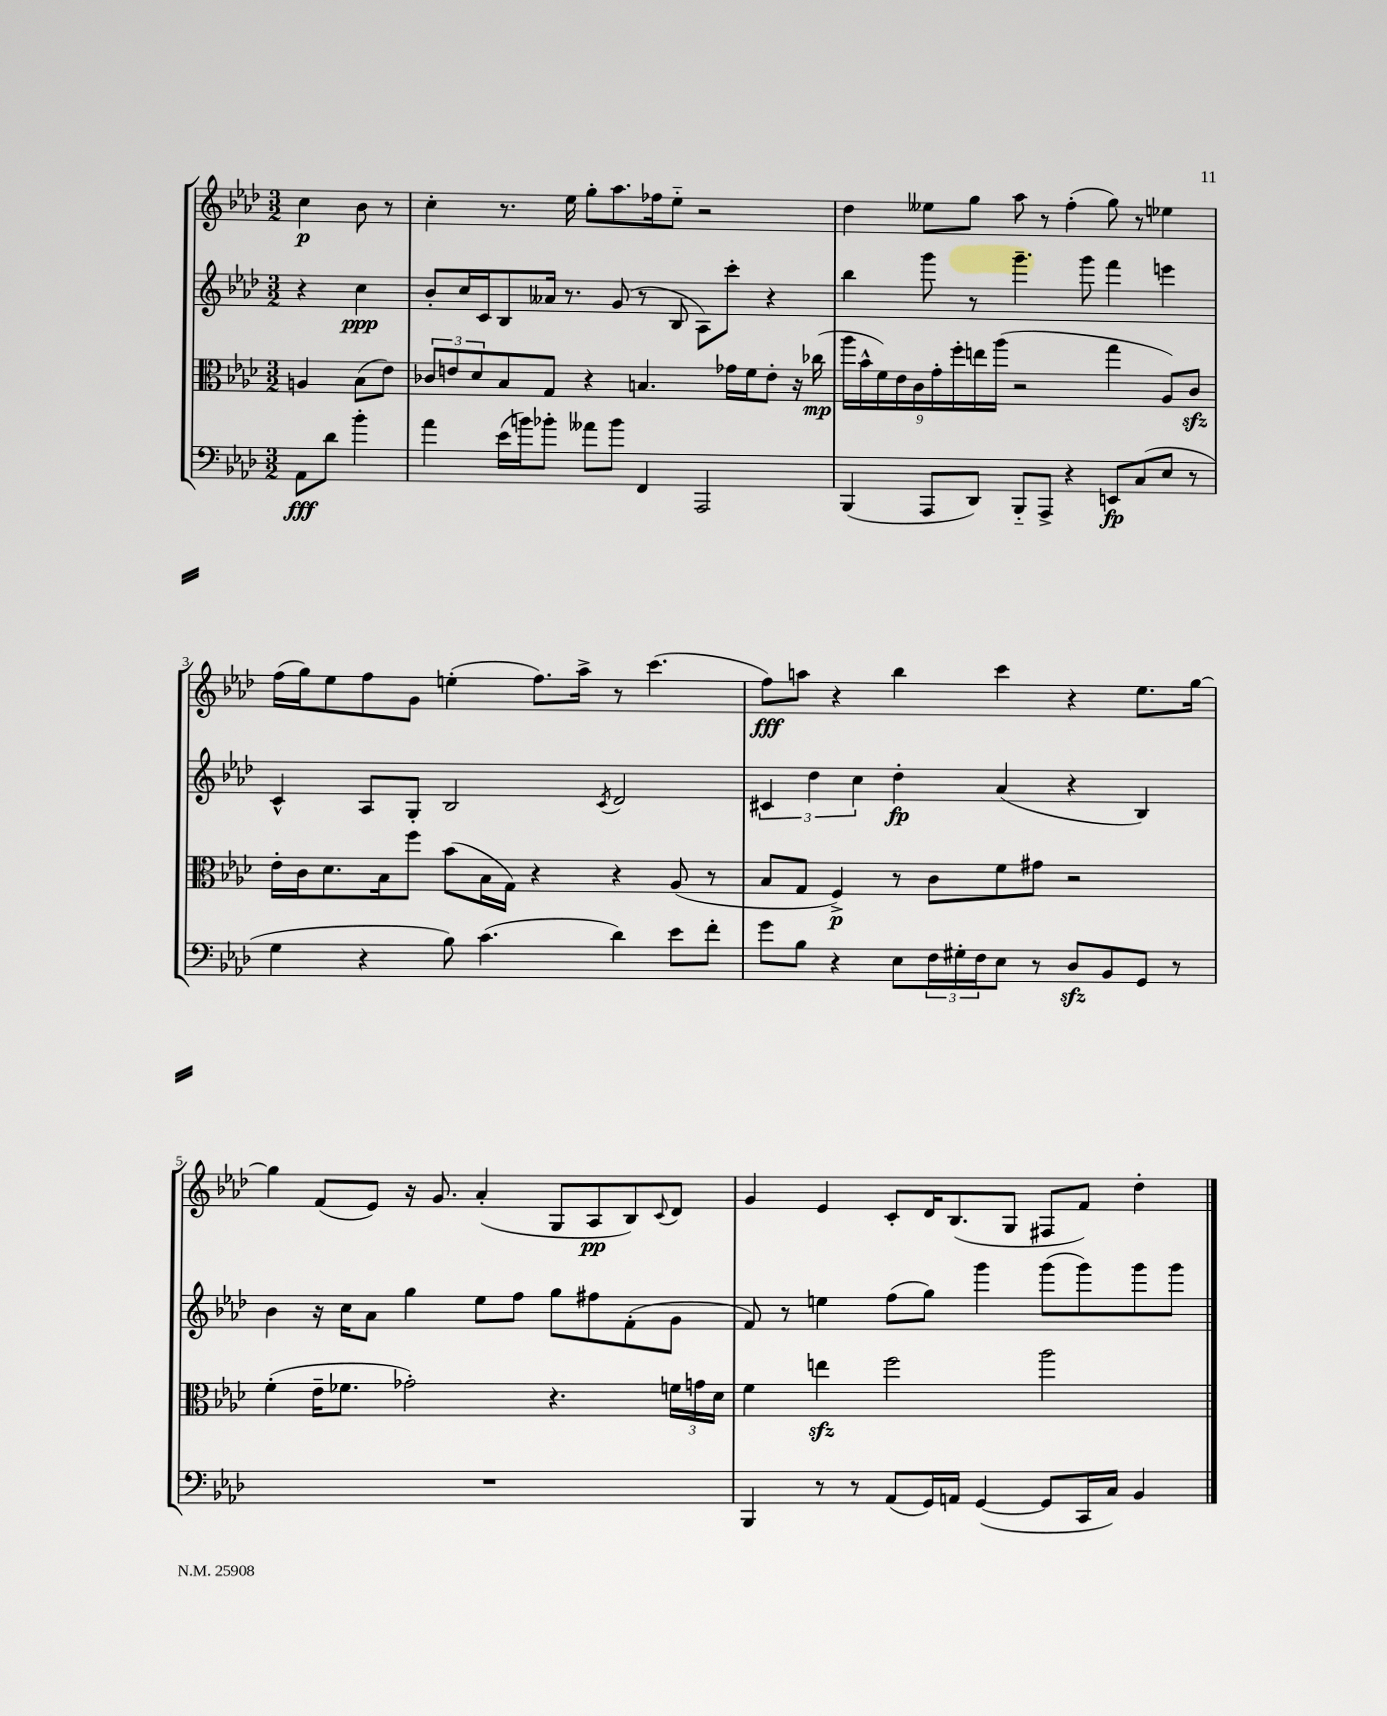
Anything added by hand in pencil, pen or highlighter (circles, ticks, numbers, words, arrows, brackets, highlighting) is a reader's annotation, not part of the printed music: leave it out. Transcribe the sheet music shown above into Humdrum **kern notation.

**kern	**dynam	**kern	**dynam	**kern	**dynam	**kern	**dynam
*part4	*part4	*part3	*part3	*part2	*part2	*part1	*part1
*staff4	*staff4	*staff3	*staff3	*staff2	*staff2	*staff1	*staff1
*clefF4	*	*clefC3	*	*clefG2	*	*clefG2	*
*k[b-e-a-d-]	*	*k[b-e-a-d-]	*	*k[b-e-a-d-]	*	*k[b-e-a-d-]	*
*M3/2	*	*M3/2	*	*M3/2	*	*M3/2	*
=	=	=	=	=	=	=	=
8AA-\L	fff	4An/	.	4r	.	4cc\	p
8d-\J	.	.	.	.	.	.	.
4b-'\	.	(8B-\L	.	4cc\	ppp	8b-\	.
.	.	8e-\J)	.	.	.	8r	.
=1	=1	=1	=1	=1	=1	=1	=1
4a-\	.	12c-X/L	.	8b-'/L	.	4cc'\	.
.	.	12en/	.	.	.	.	.
.	.	.	.	16cc/L	.	.	.
.	.	12d-/	.	.	.	.	.
.	.	.	.	16c/J	.	.	.
(16e-\LL	.	8B-/	.	8B-/	.	8.r	.
16bn\J)	.	.	.	.	.	.	.
8b-X'\J	.	8G/J	.	16a--X/Jk	.	.	.
.	.	.	.	8.r	.	16ee-\	.
8a--X\L	.	4r	.	.	.	8gg'\L	.
8b-\J	.	.	.	(8g/	.	8.aa-\	.
4FF/	.	4.Bn/	.	8r	.	.	.
.	.	.	.	.	.	16ff-X\k	.
.	.	.	.	8B-/	.	8ee-\J	.
2AAA-/	.	.	.	8A-\L)	.	2r	.
.	.	16g-X\LL	.	8ccc'\J	.	.	.
.	.	16f\J	.	.	.	.	.
.	.	8e'\J	.	4r	.	.	.
.	.	16r	.	.	.	.	.
.	.	(16cc-X\	mp	.	.	.	.
=2	=2	=2	=2	=2	=2	=2	=2
(4BBB-/	.	18aa-\LL	.	4bb-\	.	4dd-\	.
.	.	18b-^^\	.	.	.	.	.
.	.	18f\)	.	.	.	.	.
.	.	18e-\	.	.	.	.	.
.	.	18c\	.	.	.	.	.
8AAA-/L	.	.	.	8ggg\	.	8ee--X\L	.
.	.	18g'\	.	.	.	.	.
.	.	18ff'\	.	.	.	.	.
8DD-/J)	.	.	.	8r	.	8gg\J	.
.	.	18een\	.	.	.	.	.
.	.	(18aa-\JJ	.	.	.	.	.
8BBB-/L	.	2r	.	4.ggg~\	.	8aa-\	.
8AAA-^/J	.	.	.	.	.	8r	.
4r	.	.	.	.	.	(4ff'\	.
.	.	.	.	8ggg\	.	.	.
8EEn/L	fp	4gg\	.	4fff\	.	8gg\)	.
(8C/	.	.	.	.	.	8r	.
8E-/J	.	8A-/L)	.	4eeen\	.	4ee-X\	.
8r	.	8czz/J	.	.	.	.	.
!!LO:LB:g=z
=3	=3	=3	=3	=3	=3	=3	=3
4G\	.	16e-'\LL	.	4c^^/	.	(16ff\LL	.
.	.	16c\J	.	.	.	16gg\J)	.
.	.	8.d-\	.	.	.	8ee-\	.
4r	.	.	.	8A-/L	.	8ff\	.
.	.	16B-\k	.	.	.	.	.
.	.	8ff\J	.	8G'/J	.	8g\J	.
8B-\)	.	(8b-\L	.	2B-/	.	(4een'\	.
(4.c\	.	16B-\L	.	.	.	.	.
.	.	16G\JJ)	.	.	.	.	.
.	.	4r	.	.	.	8.ff\L)	.
.	.	.	.	.	.	16aa-^\Jk	.
.	.	.	.	8qc/	.	.	.
4d-\)	.	4r	.	2d-/	.	8r	.
.	.	.	.	.	.	(4.ccc\	.
8e-\L	.	(8A-/	.	.	.	.	.
8f'\J	.	8r	.	.	.	.	.
=4	=4	=4	=4	=4	=4	=4	=4
8g\L	.	8B-/L	.	6c#X/	.	8ff\L)	fff
8B-\J	.	8G/J	.	.	.	8aan\J	.
.	.	.	.	6dd-\	.	.	.
4r	.	4F^/)	p	.	.	4r	.
.	.	.	.	6cc\	.	.	.
8E-\L	.	8r	.	4dd-'\	fp	4bb-\	.
24F\L	.	8c\L	.	.	.	.	.
24G#X'\	.	.	.	.	.	.	.
24F\J	.	.	.	.	.	.	.
8E-\J	.	8f\	.	(4a-/	.	4ccc\	.
8r	.	8g#X\J	.	.	.	.	.
8D-zz/L	.	2r	.	4r	.	4r	.
8BB-/	.	.	.	.	.	.	.
8GG/J	.	.	.	4B-/)	.	8.ee-\L	.
8r	.	.	.	.	.	.	.
.	.	.	.	.	.	[16gg\Jk	.
!!LO:LB:g=z
=5	=5	=5	=5	=5	=5	=5	=5
1.r	.	(4f'\	.	4b-\	.	4gg\]	.
.	.	16e-~\KL	.	16r	.	(8f/L	.
.	.	8.f-X\J	.	16cc\KL	.	.	.
.	.	.	.	8a-\J	.	8e-/J)	.
.	.	2g-X'\)	.	4gg\	.	16r	.
.	.	.	.	.	.	8.g/	.
.	.	.	.	8ee-\L	.	(4a-'/	.
.	.	.	.	8ff\J	.	.	.
.	.	4.r	.	8gg\L	.	8G/L	.
.	.	.	.	8ff#X\	.	8A-/	pp
.	.	.	.	(8f'\	.	8B-/)	.
.	.	.	.	.	.	8qqc/	.
.	.	24fn\LL	.	8g\J	.	8d-/J	.
.	.	24gn\	.	.	.	.	.
.	.	24d-\JJ	.	.	.	.	.
=6	=6	=6	=6	=6	=6	=6	=6
4BBB-/	.	4f\	.	8f/)	.	4g/	.
.	.	.	.	8r	.	.	.
8r	.	4eenzz\	.	4een\	.	4e-/	.
8r	.	.	.	.	.	.	.
(8AA-/L	.	2ff\	.	(8ff\L	.	8c'/L	.
16GG/L)	.	.	.	8gg\J)	.	16d-/K	.
16AAn/JJ	.	.	.	.	.	(8.B-/	.
([4GG/	.	.	.	4ggg\	.	.	.
.	.	.	.	.	.	8G/J	.
8GG/L]	.	2aa-\	.	(8ggg\L	.	8F#X/L	.
16CC/L	.	.	.	8ggg\)	.	8f/J)	.
16C/JJ)	.	.	.	.	.	.	.
4BB-/	.	.	.	8ggg\	.	4dd-'\	.
.	.	.	.	8ggg\J	.	.	.
==	==	==	==	==	==	==	==
*-	*-	*-	*-	*-	*-	*-	*-
